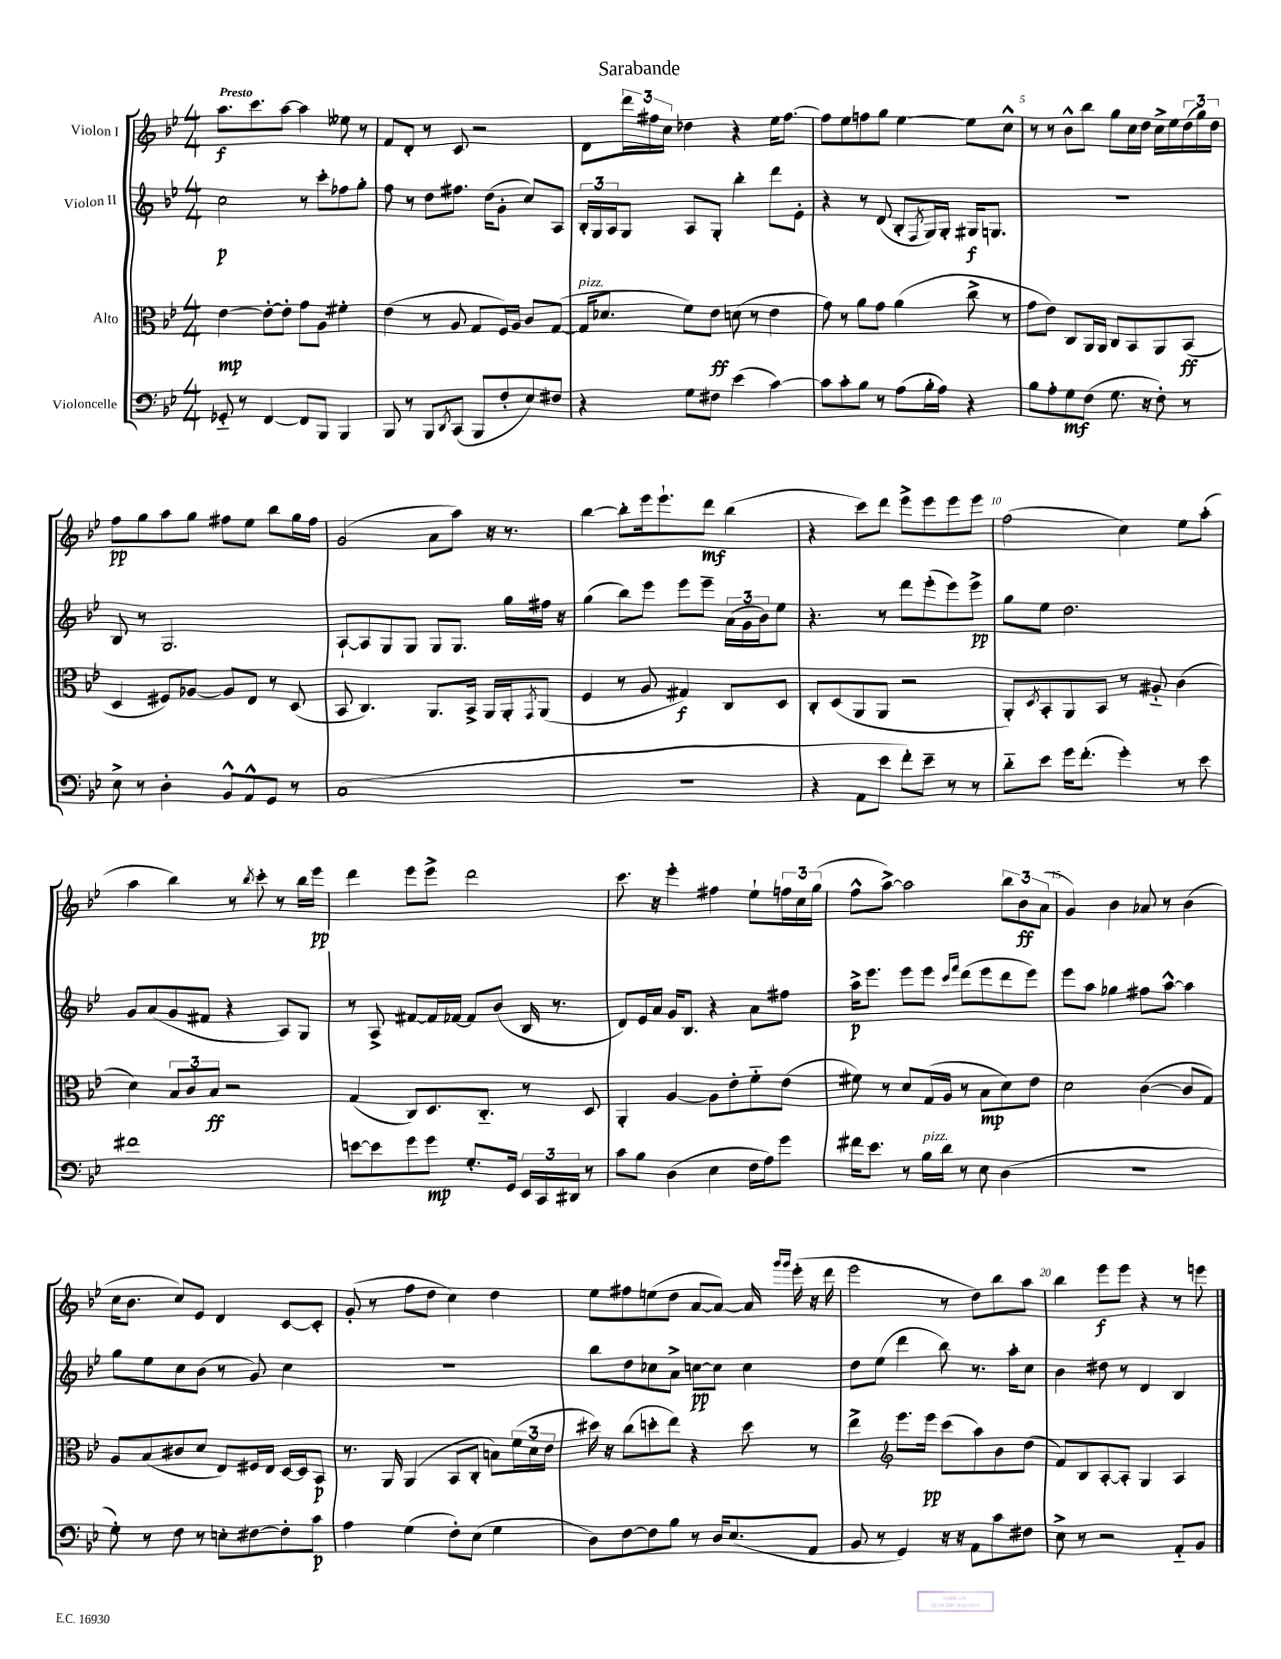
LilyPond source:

\header { title = "Sarabande" }
<<
\new StaffGroup <<
\new Staff = "s0" \with { instrumentName = "Violon I" } {
    \clef treble \key bes \major \numericTimeSignature \time 4/4 \tempo "Presto"
    a''8.\f c'''8. a''8~ a''4 eeses''8 r8 |
    f'8 d'8-. r8 c'8 r2 |
    d'8 \tuplet 3/2 { d'''16 fis''16 c''16 } des''4 r4 ees''16 fis''8.~ |
    fis''8 ees''8 f''8 g''8 ees''4~ ees''8 c''8-^ |
    r8 r8 bes'8-^ bes''8 g''8 c''16 d''16 c''16-> ees''16 \tuplet 3/2 { d''16( g''16) d''16 } |
    f''8\pp g''8 a''8 g''8 fis''8 ees''8 bes''8 g''16 fis''16 |
    g'2( a'8 a''8) r16 r8. |
    bes''4~ bes''8-. ees'''16 ees'''8.-! d'''8\mf bes''4( |
    r4 c'''8) d'''8 ees'''8-> ees'''8 ees'''8 ees'''8 |
    f''2( c''4) ees''8 a''8-.( |
    a''4 bes''4) r8 \acciaccatura { bes''8 } c'''8-. r8 bes''16 ees'''16\pp |
    d'''4 ees'''8 ees'''8-> d'''2 |
    c'''8. r16 ees'''4-. fis''4 ees''8-! \tuplet 3/2 { f''16 c''16 g''16( } |
    f''8-^ a''8~->) a''2 \tuplet 3/2 { bes''8 bes'8\ff a'8( } |
    g'4) bes'4 aes'8 r8 bes'4( |
    c''16 bes'8. c''8) ees'8 d'4 c'8~ c'8-. |
    g'8-.( r8 f''8 d''8 c''4) d''4 |
    ees''8 fis''8 e''8( d''8 a'8~ a'8~) a'16 \grace { g'''16 g'''16 } ees'''16-.( r16 d'''16 |
    ees'''2 r8 d''8) bes''8 a''8 |
    bes''4 ees'''8\f ees'''8 r4 r8 e'''8 \bar "|." |
}
\new Staff = "s1" \with { instrumentName = "Violon II" } {
    \clef treble \key bes \major \numericTimeSignature \time 4/4
    c''2\p r8 c'''8-. fes''8 g''8-. |
    f''8 r8 d''8 fis''8. d''16( g'8-. c''8) a8 |
    \tuplet 3/2 { bes16-. g16 a16 } g8 a8 g8-. bes''4-. d'''8 ees'8-. |
    r4 r8 d'8( bes8-. \acciaccatura { f8 } g16) g16-. gis16\f g8. |
    R1 |
    bes8 r8 g2. |
    a8~-! a8 g8 g8 g8 g8. g''16 fis''16 r16 |
    g''4( bes''8) ees'''8 ees'''8 ees'''8-- \tuplet 3/2 { a'16( g'16 bes'16) } ees''8 |
    r4. r8 d'''8 ees'''8-.( ees'''8) ees'''8->\pp |
    g''8 ees''8 d''2. |
    g'8 a'8( g'8 fis'8 r4 a8) g8 |
    r8 a8-> fis'8~ fis'16 fes'16~ fes'8 bes'8( bes16 r8. |
    d'8) ees'16 a'16 g'16 bes8. r4 a'8 fis''8 |
    a''16->\p ees'''8. ees'''8 ees'''8 \grace { c'''16 f'''16 } d'''8( ees'''8 d'''8 ees'''8) |
    ees'''8 a''8 ges''4 fis''8 a''8~-^ a''4 |
    g''8 ees''8 c''8 bes'8( r8 g'8) c''4 |
    R1 |
    bes''8 d''8 ces''8 a'8-> c''8~\pp c''8 c''4 |
    d''8 ees''8( d'''4 bes''8) r8. a''16-. c''8 |
    bes'4 dis''8 r8 d'4 bes4 \bar "|." |
}
\new Staff = "s2" \with { instrumentName = "Alto" } {
    \clef alto \key bes \major \numericTimeSignature \time 4/4
    ees'4~\mp ees'8~-. ees'8-. g'8 a8 fis'4-. |
    ees'4( r8 a8 g8 f16) a16 c'8 g8~( |
    g16^\markup { \italic "pizz." } des'8. f'8) ees'8\ff d'8( r8 ees'4 |
    g'8) r8 a'8 g'8 a'4( c''8-> r8 |
    g'8 ees'8) c8 a,16 a,16 c8 bes,8 a,8 bes,8\ff( |
    d4 fis8) aes8~ aes8 ees8 r8 d8( |
    bes,8 c4.) a,8. bes,16-> a,16 a,16-. \acciaccatura { g,8 } a,8( |
    f4 r8 a8 gis4\f) c8 d8 |
    c8-. d8( a,8 a,8 r2 |
    a,8-.) \acciaccatura { d8 } bes,8-. a,8 bes,8 r8 ais8-_ c'4( |
    d'4) \tuplet 3/2 { bes8 c'8 bes8\ff } r2 |
    g4( c8) d8. c8.-_ r8 d8 |
    a,4-. a4~ a8 ees'8-. f'8-_ ees'8( |
    fis'8) r8 d'8 g16( a16 r8 bes8\mp d'8) ees'8 |
    d'2 c'4~( c'8 g8) |
    a8 bes8( cis'8 d'8 ees8) fis16 ees16 d16~ d16 bes,8\p |
    r8. a,16 a,4( bes,8 c8-. b8) \tuplet 3/2 { f'16( d'16 ees'16 } |
    dis''16) r16 c''8( d''8-. ees''8) r4 d''8 r8 |
    ees''4-> \clef treble ees'''8. ees'''16\pp c'''8( a''8) bes'8 d''8( |
    f'8) bes8 a8~-. a8-. g4 a4 \bar "|." |
}
\new Staff = "s3" \with { instrumentName = "Violoncelle" } {
    \clef bass \key bes \major \numericTimeSignature \time 4/4
    ges,8-_ r8 f,4~ f,8 bes,,8 bes,,4 |
    bes,,8 r8 bes,,8 \acciaccatura { d,8 } c,8( bes,,8 f8-. ees8) fis8 |
    r4 g8 fis8 ees'4( c'4~) |
    c'8 c'8-. bes8 r8 a8( bes16-. a16) r4 |
    bes8 a8-. g8\mf f8( g8. r16 f8-.) r8 |
    ees8-> r8 d4-. bes,8-^ a,8-^ g,8 r8 |
    c1( |
    R1 |
    r4 a,8 ees'8 f'8-.) ees'8-- r8 r8 |
    d'8-_ ees'8 g'16 f'8.-.( g'4-.) r8 ees'8 |
    fis'1 |
    e'8~ e'8 g'8 g'8\mp g8.-. g,16 \tuplet 3/2 { ees,16 c,16 dis,16 } r8 |
    c'8 bes8 d4( ees4 f16 a16) g'8 |
    fis'16 ees'8. r8 bes16^\markup { \italic "pizz." } d'16 r8 ees8 d4( |
    R1 |
    g8-.) r8 f8 r8 e8-. fis8~ fis8-. c'8\p |
    a4 g4( f8-.) ees8( g4 |
    d8) f8~ f8 bes8 r8 d16 ees8.( a,8 |
    bes,8 r8 g,4) r16 r16 a,8 c'8 fis8 |
    ees8-> r8 r2 a,8-_ bes,8 \bar "|." |
}
>>
>>
\layout { \context { \Score \override BarNumber.break-visibility = ##(#f #t #t) barNumberVisibility = #(every-nth-bar-number-visible 5) } }
